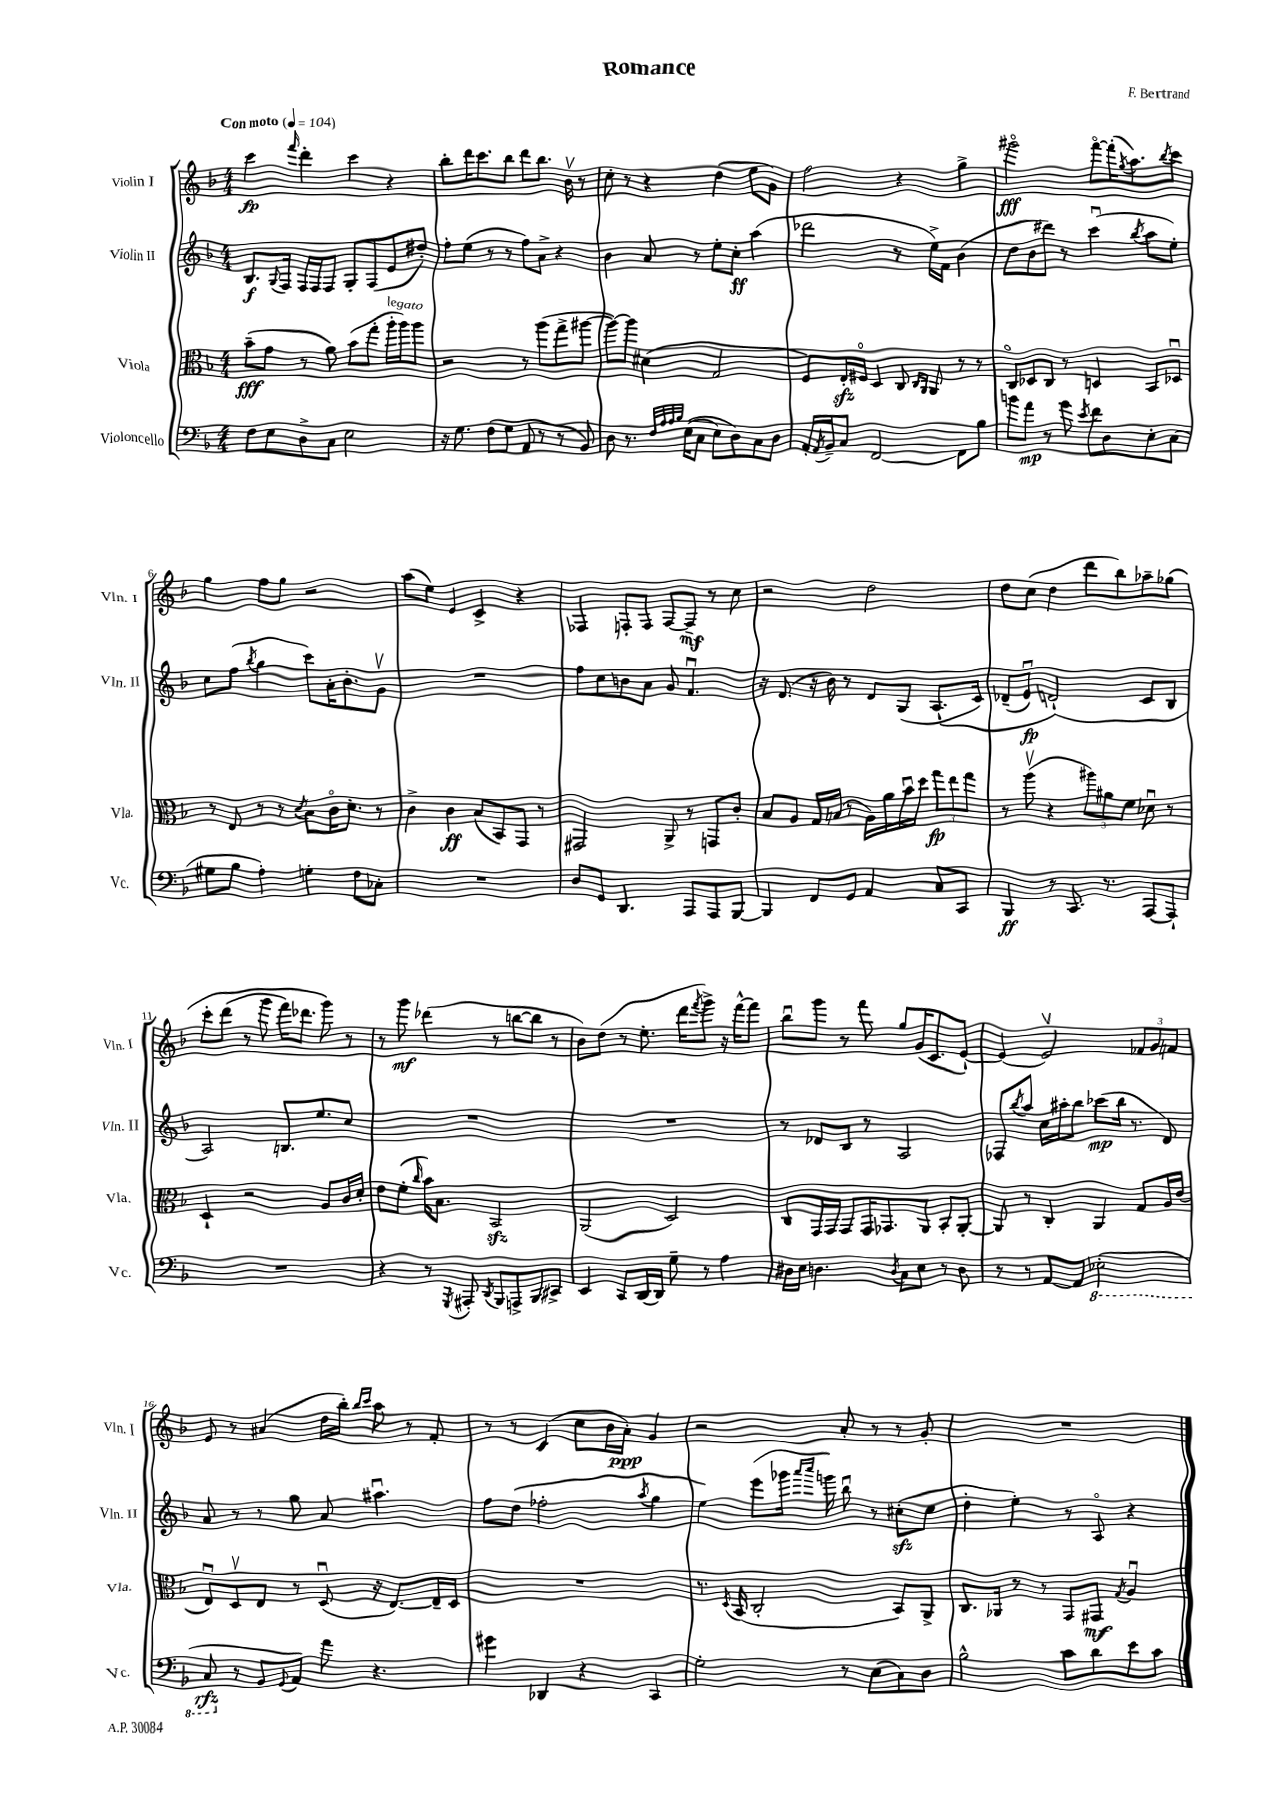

**kern	**dynam	**kern	**dynam	**kern	**dynam	**kern	**dynam
*part4	*part4	*part3	*part3	*part2	*part2	*part1	*part1
*staff4	*staff4	*staff3	*staff3	*staff2	*staff2	*staff1	*staff1
*I"Violoncello	*	*I"Viola	*	*I"Violin II	*	*I"Violin I	*
*I'Vc.	*	*I'Vla.	*	*I'Vln. II	*	*I'Vln. I	*
*clefF4	*	*clefC3	*	*clefG2	*	*clefG2	*
*k[b-]	*	*k[b-]	*	*k[b-]	*	*k[b-]	*
*M4/4	*	*M4/4	*	*M4/4	*	*M4/4	*
*MM104	*	*MM104	*	*MM104	*	*MM104	*
=1	=1	=1	=1	=1	=1	=1	=1
!	!	!	!	!	!	!LO:TX:a:B:t=Con moto	!
8F\L	.	(8b-~\L	fff	8.B-/L	f	4ccc\	fp
8E\	.	8g\J	.	.	.	.	.
.	.	.	.	8qqG/	.	.	.
.	.	.	.	16F/Jk	.	.	.
.	.	.	.	.	.	16qqfff/	.
8D^\	.	8r	.	16F/LL	.	4ddd'\	.
.	.	.	.	16F/J	.	.	.
8C\J	.	8a\)	.	8F/J	.	.	.
2E\	.	(8b-\L	.	8G'/L	.	4ccc\	.
.	.	8gg'\J	.	(8F/	.	.	.
!	!	!LO:TX:a:i:t=legato	!	!	!	!	!
.	.	16aa'\LL	.	8e/	.	4r	.
.	.	16aa\J)	.	.	.	.	.
.	.	8aa\J	.	8dd#X'/J)	.	.	.
=2	=2	=2	=2	=2	=2	=2	=2
16r	.	2r	.	8ff'\L	.	8bb-'\L	.
8.G\	.	.	.	.	.	.	.
.	.	.	.	(8ee\J	.	16ddd\K	.
.	.	.	.	.	.	8.ccc\	.
(8F\L	.	.	.	8r	.	.	.
8G\J	.	.	.	8r	.	8bb-\J	.
8AA/	.	8r	.	8ff\L)	.	8ddd\L	.
8r	.	(8aa\L	.	8a^\J	.	8.bb-\J	.
8r	.	8gg^\	.	4r	.	.	.
.	.	.	.	.	.	16b-v\	.
8BB-/)	.	[8aa#X\J	.	.	.	8r	.
=3	=3	=3	=3	=3	=3	=3	=3
8D\	.	8aa#\L_)	.	4b-\	.	8cc'\	.
8.r	.	8aa#\J]	.	.	.	8r	.
.	.	(4d#X\	.	8a/	.	4r	.
32qqF/LLL	.	.	.	.	.	.	.
32qqA/	.	.	.	.	.	.	.
32qqA/	.	.	.	.	.	.	.
32qqB-/JJJ	.	.	.	.	.	.	.
((16E\KL	.	.	.	.	.	.	.
8C\J	.	.	.	8r	.	.	.
8E\L)	.	2G/	.	8ee'\L	.	(4dd\	.
8D\)	.	.	.	8cc'\J	ff	.	.
8C\	.	.	.	(4aa\	.	8ee\L	.
8D\J	.	.	.	.	.	8g\J)	.
=4	=4	=4	=4	=4	=4	=4	=4
16AA'/LL	.	8F/L)	.	2ddd-X\	.	2ff\	.
8qAA/	.	.	.	.	.	.	.
16BB-~/J	.	.	.	.	.	.	.
8C/J	.	16Ezz'/L	.	.	.	.	.
.	.	16F#X/JJ	.	.	.	.	.
[2FF/	.	4D/	.	.	.	.	.
.	.	8C/	.	8r	.	4r	.
.	.	16qqC/LL	.	.	.	.	.
.	.	16qqAA/JJ	.	.	.	.	.
.	.	8AA/	.	16ee^\LL)	.	.	.
.	.	.	.	16f\JJ	.	.	.
8FF\L]	.	8r	.	(4b-\	.	4gg^\	.
8B-\J	.	8r	.	.	.	.	.
=5	=5	=5	=5	=5	=5	=5	=5
8bn\L	.	8C/L	.	8dd\L	.	2ggg#X\	fff
8a\J	mp	8D-X/	.	8b-\	.	.	.
8r	.	8C/J	.	8ddd#X\J)	.	.	.
8g\	.	8r	.	8r	.	.	.
8qe/	.	.	.	.	.	.	.
8f\L	.	4Dn/	.	(4cccu\	.	[8fff\L	.
8D\	.	.	.	.	.	(16fff'\K]	.
.	.	.	.	.	.	8qgg/	.
.	.	.	.	.	.	8.aa\)	.
.	.	.	.	8qbb-/	.	.	.
8E'\	.	8BB-/L	.	8aa\L	.	.	.
.	.	.	.	.	.	8qbb-/	.
(8C\J	.	8D-Xu/J	.	8ee'\J)	.	8ccc\J	.
!!LO:LB:g=z
=6	=6	=6	=6	=6	=6	=6	=6
8G#X\L	.	8r	.	8cc\L	.	4gg\	.
8B-\J	.	8E/	.	(8ff\J	.	.	.
.	.	.	.	8qbb-/	.	.	.
4A'\)	.	8r	.	4gg\	.	8ff\L	.
.	.	8r	.	.	.	8gg\J	.
.	.	8qd/	.	.	.	.	.
4Gn'\	.	8B-\L	.	8ccc\L)	.	2r	.
.	.	16c\K	.	16a'\K	.	.	.
.	.	8.d'\J	.	8.b-'\	.	.	.
8F\L	.	.	.	.	.	.	.
8C-X'\J	.	8r	.	8gv\J	.	.	.
=7	=7	=7	=7	=7	=7	=7	=7
1r	.	4c^\	.	1r	.	(8aa\L	.
.	.	.	.	.	.	8ee\J)	.
.	.	4c\	ff	.	.	4e/	.
.	.	(8B-/L	.	.	.	4c^/	.
.	.	8BB-/)	.	.	.	.	.
.	.	8GG/J	.	.	.	4r	.
.	.	8r	.	.	.	.	.
=8	=8	=8	=8	=8	=8	=8	=8
8D/L	.	2GG#X/	.	8ff\L	.	4F-X/	.
8GG/J	.	.	.	8cc\	.	.	.
4.DD/	.	.	.	8bn\	.	8Fn'/L	.
.	.	.	.	8a\J	.	8F/J	.
.	.	8AA^/	.	8g/	.	[8F/L	.
8AAA/L	.	8r	.	4.fu/	.	8F~/J]	mf
8AAA/	.	8GGn/L	.	.	.	8r	.
[8BBB-/J	.	8c'/J	.	.	.	8cc\	.
=9	=9	=9	=9	=9	=9	=9	=9
4BBB-/]	.	8B-/L	.	16r	.	2r	.
.	.	.	.	(8.d/	.	.	.
.	.	8A/J	.	.	.	.	.
8FF/L	.	16G/LL	.	16r	.	.	.
.	.	(16Bn/JJ	.	16b-\)	.	.	.
8GG/J	.	8r	.	8r	.	.	.
4AA/	.	16A\LL)	.	8d/L	.	2dd\	.
.	.	16a\	.	.	.	.	.
.	.	16b-u\	.	(8G/J	.	.	.
.	.	16dd\JJ	.	.	.	.	.
8C/L	.	12gg\L	fp	(8.A`/L	.	.	.
.	.	12ee\	.	.	.	.	.
8CC/J	.	.	.	.	.	.	.
.	.	12gg\J	.	.	.	.	.
.	.	.	.	16c/Jk)	.	.	.
=10	=10	=10	=10	=10	=10	=10	=10
4BBB-/	ff	8r	.	(8d-X~/L	.	8dd\L	.
.	.	(8aav\	.	8eu/J)	fp	(8cc\J	.
8r	.	4r	.	(2dn`/)	.	4dd\	.
8.CC/	.	.	.	.	.	.	.
.	.	12aa#X\L)	.	.	.	8ddd\L	.
8.r	.	.	.	.	.	.	.
.	.	12a#X\	.	.	.	.	.
.	.	.	.	.	.	8bb-\)	.
.	.	12f\J	.	.	.	.	.
[8AAA/L	.	8d-Xu\	.	8c/L	.	8aa-X~\	.
8AAA`/J]	.	8r	.	8B-/J	.	(8gg-X\J	.
!!LO:LB:g=z
=11	=11	=11	=11	=11	=11	=11	=11
1r	.	4D`/	.	2A/)	.	8ccc'\L	.
.	.	.	.	.	.	(8ddd\J	.
.	.	2r	.	.	.	8r	.
.	.	.	.	.	.	8ggg\	.
.	.	.	.	8.Bn/L	.	16fff\KL)	.
.	.	.	.	.	.	8.ddd-X\J	.
.	.	.	.	8.ee/	.	.	.
.	.	8A/L	.	.	.	8ggg\)	.
.	.	16c/L	.	8cc/J	.	8r	.
.	.	16d'/JJ	.	.	.	.	.
=12	=12	=12	=12	=12	=12	=12	=12
4r	.	8e\L	.	1r	.	8r	.
.	.	(8f'\J	.	.	.	8ggg\	mf
.	.	16qqcc/	.	.	.	.	.
8r	.	16b-\KL)	.	.	.	(4ddd-X\	.
.	.	8.B-\J	.	.	.	.	.
8qGGG/	.	.	.	.	.	.	.
8AAA#X'/	.	.	.	.	.	.	.
8qDD/	.	.	.	.	.	.	.
8BBB-/L	.	2BB-zz/	.	.	.	8r	.
8AAAn^/	.	.	.	.	.	[8bbn\L	.
8BBB-/	.	.	.	.	.	8bb\J]	.
8CC#X^/J	.	.	.	.	.	8r	.
=13	=13	=13	=13	=13	=13	=13	=13
4EE/	.	(2AA/	.	1r	.	8b-\L)	.
.	.	.	.	.	.	(8dd\J	.
8CC/L	.	.	.	.	.	8r	.
[16DD/L	.	.	.	.	.	8.ee'\	.
16DD/JJ]	.	.	.	.	.	.	.
8G~\	.	2D/)	.	.	.	.	.
.	.	.	.	.	.	16ddd\KL	.
.	.	.	.	.	.	8qfff/	.
8r	.	.	.	.	.	8ggg^\J)	.
4A\	.	.	.	.	.	16r	.
.	.	.	.	.	.	[16fff^^\KL	.
.	.	.	.	.	.	8fff\J]	.
=14	=14	=14	=14	=14	=14	=14	=14
16D#X\LL	.	8C/L	.	8r	.	8bb-u\L	.
16E\JJ	.	.	.	.	.	.	.
4.Dn\	.	16GG/L	.	8d-X/L	.	8ggg\J	.
.	.	16GG/JJ	.	.	.	.	.
.	.	8GG/L	.	8B-/J	.	8r	.
.	.	16GG/K	.	8r	.	8fff\	.
.	.	8.GG-X/	.	.	.	.	.
8qD/	.	.	.	.	.	.	.
8C\L	.	.	.	2A/	.	8gg/L	.
8E\J	.	8AA/J	.	.	.	(16g/K	.
.	.	.	.	.	.	8.c/	.
8r	.	8BB-'/L	.	.	.	.	.
8D\	.	[8AA'/J	.	.	.	[8e`/J)	.
=15	=15	=15	=15	=15	=15	=15	=15
8r	.	8AA/]	.	8F-X/L	.	(4e/]	.
.	.	.	.	8qbb-/	.	.	.
8r	.	8r	.	8aa/J	.	.	.
[8AA/L	.	4C'/	.	16cc\LL	.	2ev/)	.
.	.	.	.	16aa#X'\J	.	.	.
8AA/J]	.	.	.	8bb-\J	.	.	.
*8ba	*	*	*	*	*	*	*
(2EE-X'\	.	4AA/	.	(8ccc-X\L	mp	.	.
.	.	.	.	16bb-\Jk	.	.	.
.	.	.	.	8.r	.	.	.
.	.	8G/L	.	.	.	12f-X/L	.
.	.	.	.	.	.	12g/	.
.	.	16A/L	.	8d/)	.	.	.
.	.	.	.	.	.	12fn/J	.
.	.	(16e/JJ	.	.	.	.	.
!!LO:LB:g=z
=16	=16	=16	=16	=16	=16	=16	=16
8CC/	rfz	8Eu/L)	.	8a/	.	8e/	.
*X8ba	*	*	*	*	*	*	*
8r	.	8Dv/	.	8r	.	8r	.
8BB-/L	.	8E/J	.	8r	.	(4a#X/	.
8qqGG/	.	.	.	.	.	.	.
8AA/J)	.	8r	.	8gg\	.	.	.
8a\	.	(8Du/	.	8a/	.	16dd\LL	.
.	.	.	.	.	.	16bb-'\JJ)	.
.	.	.	.	.	.	16qqbb-/LL	.
.	.	.	.	.	.	16qqccc/JJ	.
4.r	.	16r	.	4.aa#Xu\	.	8aa\	.
.	.	[8.E/L)	.	.	.	.	.
.	.	.	.	.	.	8r	.
.	.	16E~/L]	.	.	.	8f'/	.
.	.	16D/JJ	.	.	.	.	.
=17	=17	=17	=17	=17	=17	=17	=17
4g#X\	.	1r	.	8ff\L	.	8r	.
.	.	.	.	(8dd\J	.	8r	.
4DD-X/	.	.	.	2ff-X'\	.	(4c/	.
4r	.	.	.	.	.	8cc\L	.
.	.	.	.	.	.	16b-\L	.
.	.	.	.	.	.	16a'\JJ)	ppp
.	.	.	.	8qaa/	.	.	.
4CC/	.	.	.	4gg\	.	4g/	.
=18	=18	=18	=18	=18	=18	=18	=18
2G'\	.	8.r	.	4ee\)	.	2r	.
.	.	8qD/	.	.	.	.	.
.	.	(16BB-/	.	.	.	.	.
.	.	2C'/	.	(8eee\L	.	.	.
.	.	.	.	16ggg-X\Jk	.	.	.
.	.	.	.	16qqaaa/LL	.	.	.
.	.	.	.	16qqcccc/JJ	.	.	.
.	.	.	.	16gggn\)	.	.	.
8r	.	.	.	8bb-u\	.	8a'/	.
(8E\L	.	.	.	8r	.	8r	.
8C\)	.	8BB-/L)	.	(8cc#Xzz'\L	.	8r	.
8D\J	.	8AA^/J	.	8ee\J	.	8g'/	.
=19	=19	=19	=19	=19	=19	=19	=19
2B-^^\	.	8.C/L	.	4dd'\	.	1r	.
.	.	16AA-X/Jk	.	.	.	.	.
.	.	8r	.	4ee'\)	.	.	.
.	.	8r	.	.	.	.	.
8c\L	.	8GG/L	.	8r	.	.	.
8d\	.	8GG#X/J	mf	8A/	.	.	.
.	.	8qG/	.	.	.	.	.
8e\	.	4Au/	.	4r	.	.	.
8c\J	.	.	.	.	.	.	.
==	==	==	==	==	==	==	==
*-	*-	*-	*-	*-	*-	*-	*-
